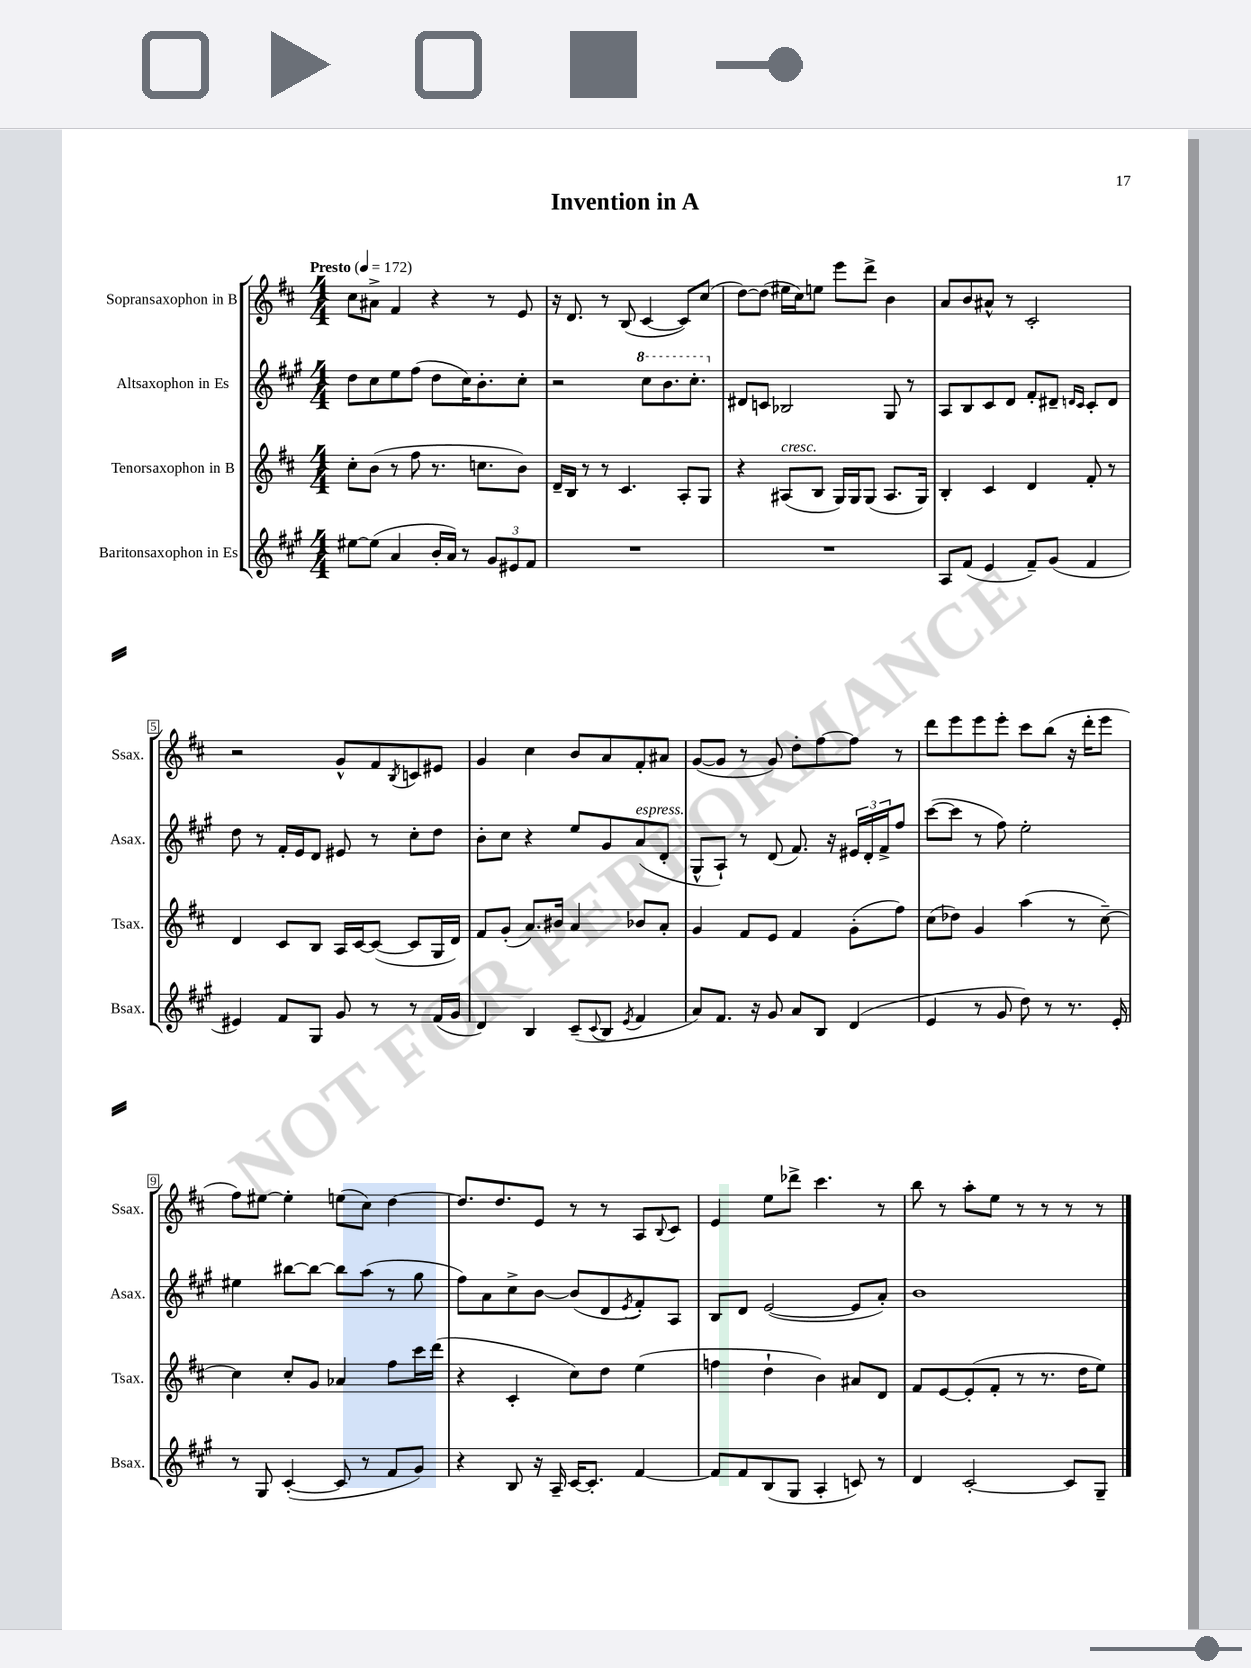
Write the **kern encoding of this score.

**kern	**kern	**kern	**kern
*staff4	*staff3	*staff2	*staff1
*clefG2	*clefG2	*clefG2	*clefG2
*k[f#c#g#]	*k[f#c#]	*k[f#c#g#]	*k[f#c#]
*M4/4	*M4/4	*M4/4	*M4/4
*MM172	*MM172	*MM172	*MM172
[8ee#\L	8cc#'\L	8dd\L	8cc#\L
(8ee#\]J	(8b\J	8cc#\	8a#^\J
4a/	8r	8ee\	4f#/
.	8ff#\	(8ff#\J	.
16b'/LL	8.r	8dd\L	4r
16a/JJ)	.	.	.
8r	.	16cc#\K)	.
.	8.cc\L	8.b'\	.
12g#/L	.	.	8r
12e#/	.	.	.
.	8b\J)	8cc#'\J	8e/
12f#/J	.	.	.
=	=	=	=
1r	16d~/LL	2r	16r
.	16B/JJ	.	8.d/
.	8r	.	.
.	8r	.	8r
.	4.c#/	.	(8B/
.	.	8ccc#\L	[4c#/
.	.	8.bb\	.
.	8A'/L	.	8c#/]L)
.	.	8.ccc#'\J	.
.	8G/J	.	(8cc#/J
=	=	=	=
1r	4r	8d#/L	[8dd\L)
.	.	8c/J	(8dd\]J
.	(8A#/L	2B-/	16ee#\LL
.	.	.	16cc#\J)
.	8B/J	.	8ee\J
.	16G/LL)	.	8eee\L
.	16G/J	.	.
.	(8G/J	.	8ddd^\J
.	8.A#/L	8G#/	4b\
.	.	8r	.
.	16G/Jk)	.	.
=	=	=	=
8A/L	4B'/	8A/L	8a/L
(8f#/J	.	8B/	8b/
4e/	4c#/	8c#/	8a#^^/J
.	.	8d/J	8r
8f#~/L)	4d/	8f#'/L	2c#'/
(8g#/J	.	8d#~/J	.
.	.	16qqd/LL	.
.	.	16qqc#/JJ	.
4f#/	8f#'/	8c#'/L	.
.	8r	8d/J	.
=	=	=	=
4e#/)	4d/	8dd\	2r
.	.	8r	.
8f#/L	8c#/L	16f#'/LL	.
.	.	16e/J	.
8G#/J	8B/J	8d/J	.
8g#/	16A/LL	8e#/	8g^^/L
.	[16c#/J	.	.
8r	(8c#/_J	8r	8f#/
.	.	.	8qB/
8r	8c#/]L	8cc#'\L	8c/
(16f#/LL	16G/L	8dd\J	8e#/J
16g#/JJ	16d/JJ)	.	.
=	=	=	=
4d/)	8f#/L	8b'\L	4g/
.	(8g'/J	8cc#\J	.
4B/	8.a/L)	4r	4cc#\
.	16b#/Jk	.	.
(8c#~/L	4a/	8ee/L	8b/L
8qqc#/	.	.	.
8B/J	.	8g#/	8a/
8qe/	.	.	.
4f#/	8b-/L	(8a/	8f#'/
.	8a'/J	8d'/J	8a#/J
=	=	=	=
8a/L)	4g/	8G#^^/L	([8g/L
8.f#/J	.	8A`/J)	8g/]J
.	8f#/L	8r	8r
16r	.	.	.
8g#/	8e/J	(8d/	8g/)
8a/L	4f#/	8.f#/)	8dd'\L
8B/J	.	.	[8ff#\
.	.	16r	.
(4d/	(8g'\L	24e#/LL	8ff#\]J
.	.	24d'/	.
.	.	24f#^/J	.
.	8ff#\J)	8ff#/J	8r
=	=	=	=
4e/	(8cc#\L	([8ccc#\L	8ddd\L
.	8dd-\J)	8ccc#\]J	8eee\
8r	4g/	8r	8eee\
8g#/	.	8ff#\)	8eee'\J
8dd\)	(4aa\	2ee'\	8ccc#\L
8r	.	.	(8bb\J
8.r	8r	.	16r
.	.	.	16ddd'\LK
.	[8cc#~\)	.	8eee\J
16e'/	.	.	.
=	=	=	=
8r	4cc#\]	4ee#\	8ff#\L)
8G#/	.	.	[8ee#\J
([4c#'/	8cc#'/L	[8bb#\L	4ee#'\]
.	8g/J	8bb#\_J	.
8c#/]	4a-/	8bb#\]L	(8ee\L
8r	.	(8aa\J	8cc#\J)
8f#/L	8ff#\L	8r	[4dd\
8g#/J)	16ccc#\L	8gg#\	.
.	(16ddd\JJ	.	.
=	=	=	=
4r	4r	8ff#\L)	8.dd/]L
.	.	8a\	.
.	.	.	8.dd/
8B/	4c#'/	8cc#^\	.
16r	.	[8b\J	8e/J
16A~/	.	.	.
[16c#/LK	8cc#\L)	(8b/]L	8r
8.c#'/]J	.	.	.
.	8dd\J	8d/	8r
.	.	8qe/	.
[4f#/	(4ee\	8f#'/)	8A/L
.	.	.	8qqB/
.	.	8A/J	8c#/J
=	=	=	=
8f#/]L	4ff\	8B/L	4e/
8f#/	.	8d/J	.
(8B/	4dd`\	([2e/	8ee\L
8G#/J	.	.	8ddd-^\J
4A'/	4b\)	.	4.ccc#\
8c/)	8a#/L	8e/]L	.
8r	8d/J	8a'/J)	8r
=	=	=	=
4d/	8f#/L	1b	8bb\
.	[8e/	.	8r
[2c#'/	(8e'/]	.	8aa'\L
.	8f#'/J	.	8ee\J
.	8r	.	8r
.	8.r	.	8r
8c#/]L	.	.	8r
.	16dd\LK	.	.
8G#~/J	8ee\J)	.	8r
==	==	==	==
*-	*-	*-	*-
